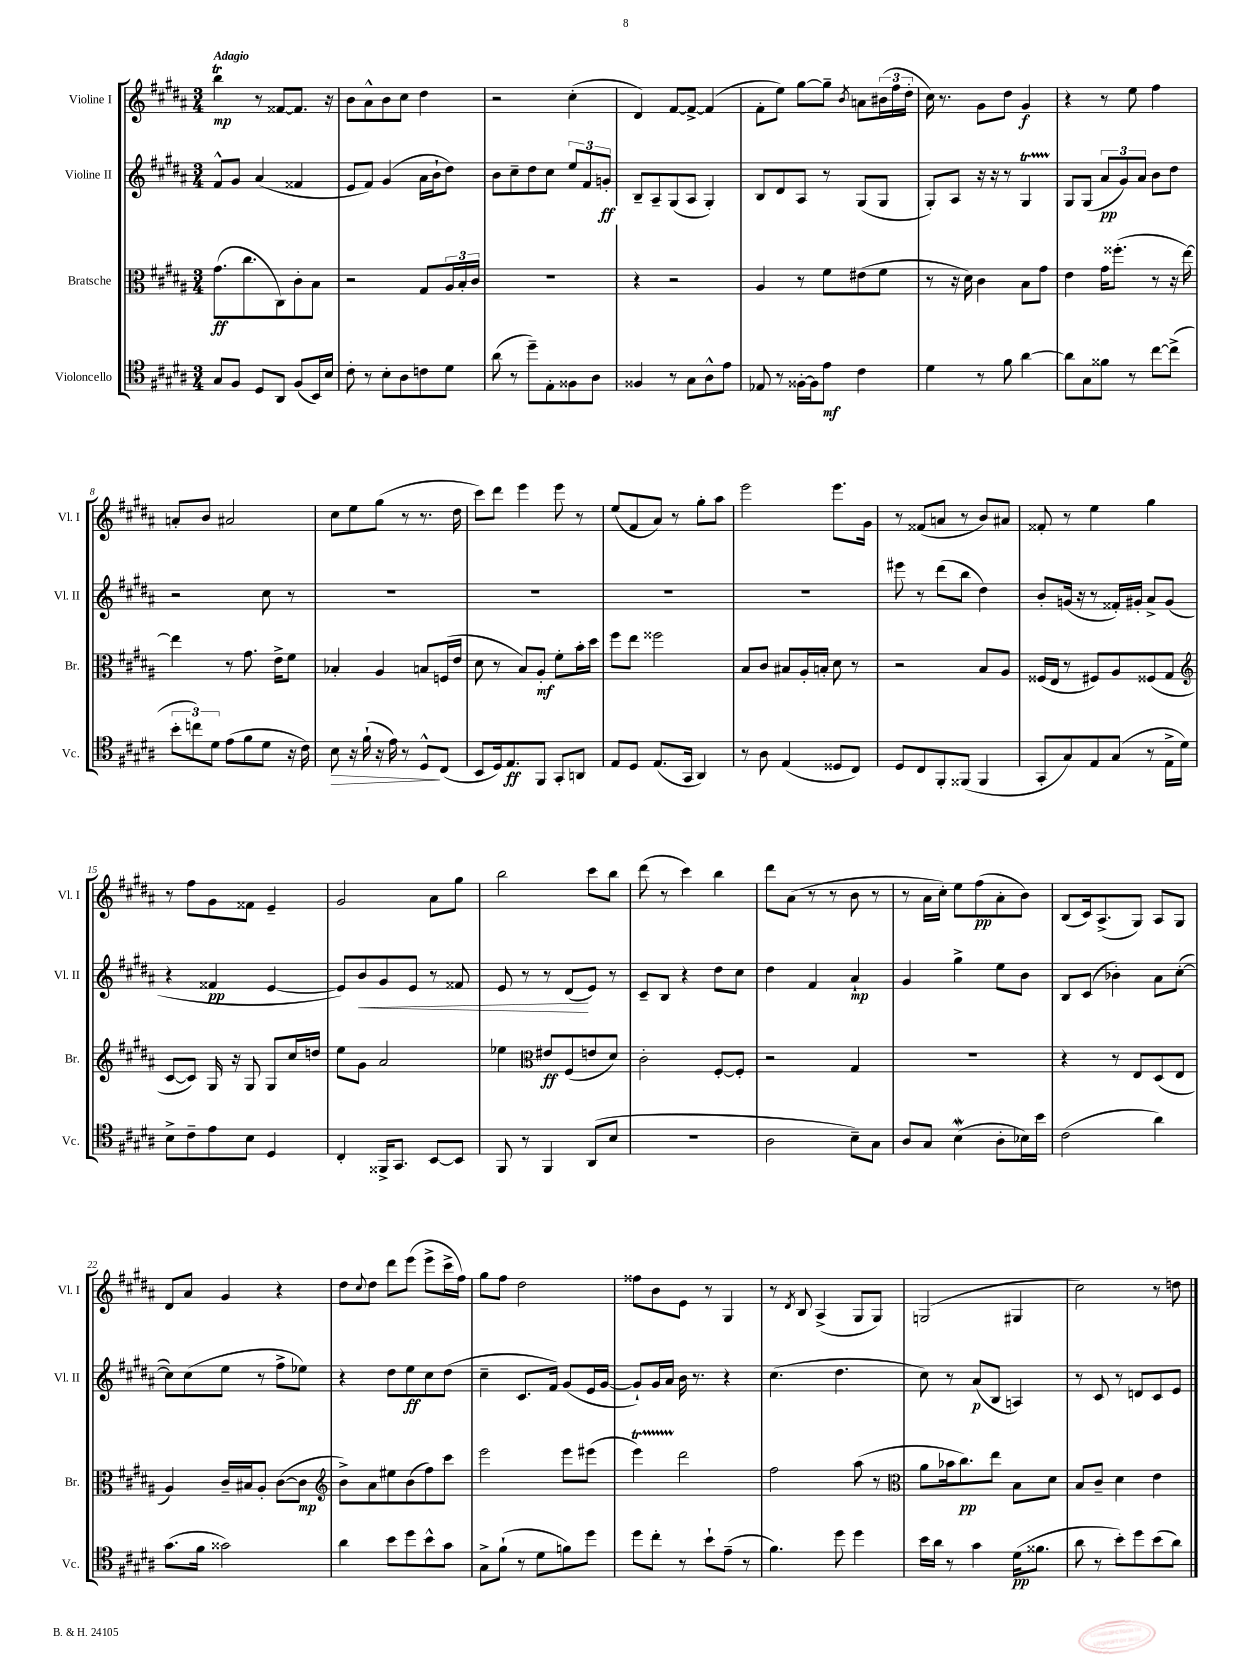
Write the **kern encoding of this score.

**kern	**kern	**kern	**kern
*staff4	*staff3	*staff2	*staff1
*clefC4	*clefC3	*clefG2	*clefG2
*k[f#c#g#d#a#]	*k[f#c#g#d#a#]	*k[f#c#g#d#a#]	*k[f#c#g#d#a#]
*M3/4	*M3/4	*M3/4	*M3/4
8G#/L	(8.g#\L	8f#^^/L	4bb\
8F#/J	.	8g#/J	.
.	8.cc#\	.	.
8D#/L	.	(4a#/	8r
8AA#/J	8C#\)	.	[8f##/L
(8F#/L	8c#'\	4f##/	8.f##/]J
16BB/L)	8B\J	.	.
16B/JJ	.	.	16r
=	=	=	=
8c#'\	2r	8e/L	8b\L
8r	.	8f#/J)	8a#^^\
8B'\L	.	(4g#/	8b\
8A#\	.	.	8cc#\J
8c\	8G#/L	16a#\LL	4dd#\
.	.	16b`\J	.
8d#\J	24A#/L	8dd#\J)	.
.	24B'/	.	.
.	24c#/JJ	.	.
=	=	=	=
(8a#\	2.r	8b\L	2r
8r	.	8cc#~\	.
8dd#~\L)	.	8dd#\	.
8E'\	.	8cc#\J	.
8F##\	.	12ee/L	(4cc#'\
.	.	12f#/	.
8A#\J	.	.	.
.	.	12g'/J	.
=	=	=	=
4F##/	4r	8B~/L	4d#/)
.	.	8A#~/	.
8r	2r	(8G#/	[8f#/L
8G#\L	.	8A#/J	8f#^/_J
8A#^^\	.	4G#'/)	(4f#/]
8e\J	.	.	.
=	=	=	=
8E-/	4A#/	8B/L	8f#'\L
8r	.	8d#/	8ee\J)
[16F##'\LL	8r	8A#/J	[8gg#\L
16F##\]J	.	.	.
8e\J	8f#\L	8r	8gg#~\]J
.	.	.	8qb/
4c#\	(8e#\	(8G#/L	8a\L
.	8f#\J	8G#/J	(24b#\L
.	.	.	24ff#\
.	.	.	24dd#'\JJ
=	=	=	=
4d#\	8r	8G#'/L)	16cc#\)
.	.	.	8.r
.	16r	8A#/J	.
.	16d#\)	.	.
8r	4c#\	16r	8g#\L
.	.	16r	.
8f#\	.	8r	8dd#\J
[4a#\	8B\L	4G#/	4g#/
.	8g#\J	.	.
=	=	=	=
8a#\]L	4e\	8G#/L	4r
8G#\	.	(8G#/J	.
8f##\J	16g#\LK	12a#/L	8r
.	(8.ff##'\J	.	.
.	.	12g#/)	.
8r	.	.	8ee\
.	.	12a#/J	.
[8cc#\L	8r	8b\L	4ff#\
(8cc#^\]J	16r	8dd#\J	.
.	[16ee\)	.	.
=	=	=	=
12b'\L	4ee\]	2r	8a'/L
12cc\)	.	.	.
.	.	.	8b/J
12d#\J	.	.	.
(8e\L	8r	.	2a#/
8f#\	8.g#\	.	.
8d#\J	.	8cc#\	.
.	16e^\LK	.	.
16r	8f#\J	8r	.
16c#\)	.	.	.
=	=	=	=
8B\	4B-'/	2.r	8cc#\L
16r	.	.	8ee\
(16f#`\	.	.	.
16r	4A#/	.	(8gg#\J
16e\)	.	.	.
8r	.	.	8r
8D#^^/L	8B/L	.	8.r
(8C#/J	(16F/L	.	.
.	16e/JJ	.	16dd#\
=	=	=	=
8BB/L	8d#\	2.r	8ccc#\L)
16D#/k)	8r	.	8ddd#\J
8.E/	.	.	.
.	8B/L)	.	4eee\
8FF#/J	8A#'/J	.	.
8GG#'/L	8f#'\L	.	8eee\
8AA/J	16b'\L	.	8r
.	16dd#\JJ	.	.
=	=	=	=
8E/L	8ff#\L	2.r	(8ee/L
8D#/J	8ee\J	.	8f#/
(8.E/L	2ff##\	.	8a#/J)
.	.	.	8r
16GG#/Jk	.	.	.
4AA#/)	.	.	8gg#'\L
.	.	.	8aa#\J
=	=	=	=
8r	8B/L	2.r	2eee\
8A#\	8c#/J	.	.
(4E/	8B#/L	.	.
.	16A#'/L	.	.
.	16B'/JJ	.	.
8D##/L	8d#\	.	8.eee\L
8C#/J)	8r	.	.
.	.	.	16g#\Jk
=	=	=	=
8D#/L	2r	8eee#\	8r
8C#/	.	8r	(8f##/L
8FF#'/	.	(8ddd#\L	8a/J
(8FF##/J	.	8bb\J	8r
4FF##/	8B/L	4dd#\)	8b/L)
.	8A#/J	.	8a#/J
=	=	=	=
8GG#'/L	(16F##/LL	8b'/L	8f##'/
.	16E/JJ	.	.
8G#/)	8r	(16g/Jk	8r
.	.	16r	.
8E/	8F#/L)	8r	4ee\
(8G#/J	8A#/	16f##'/LL)	.
.	.	16g#'/JJ	.
8r	(8F##/	8a#^/L	4gg#\
16E^\LL	8G#/J	(8g#/J	.
16d#\JJ)	.	.	.
=	=	=	=
*	*clefG2	*	*
8B^\L	[8c#/L	4r	8r
8c#~\	8c#/]J)	.	8ff#\L
8e\	16G#/	4f##/	8g#\
.	16r	.	.
8B\J	8G#/	.	8f##\J
4D#/	8G#/L	[4e/	4e~/
.	16cc#/L	.	.
.	16dd/JJ	.	.
=	=	=	=
4C#'/	8ee\L	8e/]L)	2g#/
.	8g#\J	8b/	.
16FF##^/LK	2a#/	8g#/	.
8.GG#/J	.	.	.
.	.	8e/J	.
[8BB/L	.	8r	8a#\L
8BB/]J	.	8f##/	8gg#\J
=	=	=	=
8FF#/	4ee-\	8e/	2bb\
8r	.	8r	.
*	*clefC3	*	*
4FF#/	8e#/L	8r	.
.	(8F#/	(8d#/L	.
(8AA#/L	8e/	8e/J)	8ccc#\L
8B/J	8d#/J)	8r	8bb\J
=	=	=	=
2.r	2c#'\	8c#~/L	(8ddd#\
.	.	8B/J	8r
.	.	4r	4ccc#\)
.	[8F#'/L	8dd#\L	4bb\
.	8F#'/]J	8cc#\J	.
=	=	=	=
2A#\	2r	4dd#\	8ddd#\L
.	.	.	(8a#\J
.	.	4f#/	8r
.	.	.	8r
8B~\L)	4G#/	4a#`/	8b\
8G#\J	.	.	8r
=	=	=	=
8A#/L	2.r	4g#/	8r
8G#/J	.	.	16a#\LL
.	.	.	16cc#'\JJ)
(4B\	.	4gg#^\	8ee\L
.	.	.	(8ff#\
8A#'\L	.	8ee\L	8a#'\
16B-\L)	.	8b\J	8b\J)
16b\JJ	.	.	.
=	=	=	=
(2c#\	4r	8B/L	(8B/L
.	.	(8c#/J	16c#/k)
.	.	.	(8.A#^/
.	8r	4b-'\)	.
.	8E/L	.	8G#/J)
4a#\)	(8D#/	8a#\L	8A#/L
.	8E/J	([8cc#'\J	8G#/J
=	=	=	=
(8.g#\L	4A#/)	8cc#\]L)	8d#/L
.	.	(8cc#\	8a#/J
16f#\Jk	.	.	.
2g##\)	16c#~/LL	8ee\J	4g#/
.	16B#/J	.	.
.	8A#'/J	8r	.
.	([8c#\L	8ff#^\L	4r
.	8c#\]J	8ee-\J)	.
=	=	=	=
*	*clefG2	*	*
4a#\	8b^\L)	4r	8dd#\L
.	.	.	8qqcc#/
.	8a#\	.	8dd#\J
8b\L	8ee#\	8dd#\L	8ddd#\L
8dd#\	(8b\	8ee\	(8eee\J
8b^^\	8ff#\)	8cc#\	8eee^\L
8g#\J	8ccc#\J	(8dd#\J	16ccc#^\L
.	.	.	16ff#\JJ)
=	=	=	=
8G#^\L	2eee\	4cc#~\	8gg#\L
(8f#`\J	.	.	8ff#\J
8r	.	8.c#/L	2dd#\
8d#\L	.	.	.
.	.	16f#/Jk)	.
8f\)	8eee\L	(8g#/L	.
8dd#\J	(8eee#\J	16e/L	.
.	.	[16g#/JJ	.
=	=	=	=
8dd#\L	4eee\)	8g#`/]L)	8ff##\L
8cc#'\J	.	16g#/L	8b\
.	.	16a#/JJ	.
8r	2ddd#\	16b\	8e\J
.	.	8.r	.
8b`\L	.	.	8r
(8e~\J	.	4r	4G#/
8r	.	.	.
=	=	=	=
4.f#\)	2ff#\	(4.cc#\	8r
.	.	.	8qd#/
.	.	.	8B/
.	.	.	(4A#^/
8dd#\	.	4.dd#\	.
4dd#\	(8aa#\	.	8G#/L
.	8r	.	8G#/J)
=	=	=	=
*	*clefC3	*	*
16b\LL	8a#\L	8cc#\)	(2G/
16a#\JJ	.	.	.
8r	16b-\k	8r	.
.	8.cc#\)	.	.
4g#\	.	(8a#/L	.
.	8ee\J	8B/J	.
(16d#\LK	8B\L	4A/)	4G#/
8.f##\J	.	.	.
.	8d#\J	.	.
=	=	=	=
8a#\	8B/L	8r	2cc#\)
8r	8c#~/J	8c#/	.
8b'\L)	4d#\	8r	.
8dd#\	.	8d/L	.
(8b\	4e\	8c#/	8r
8a#\J)	.	8e/J	8dd\
==	==	==	==
*-	*-	*-	*-
